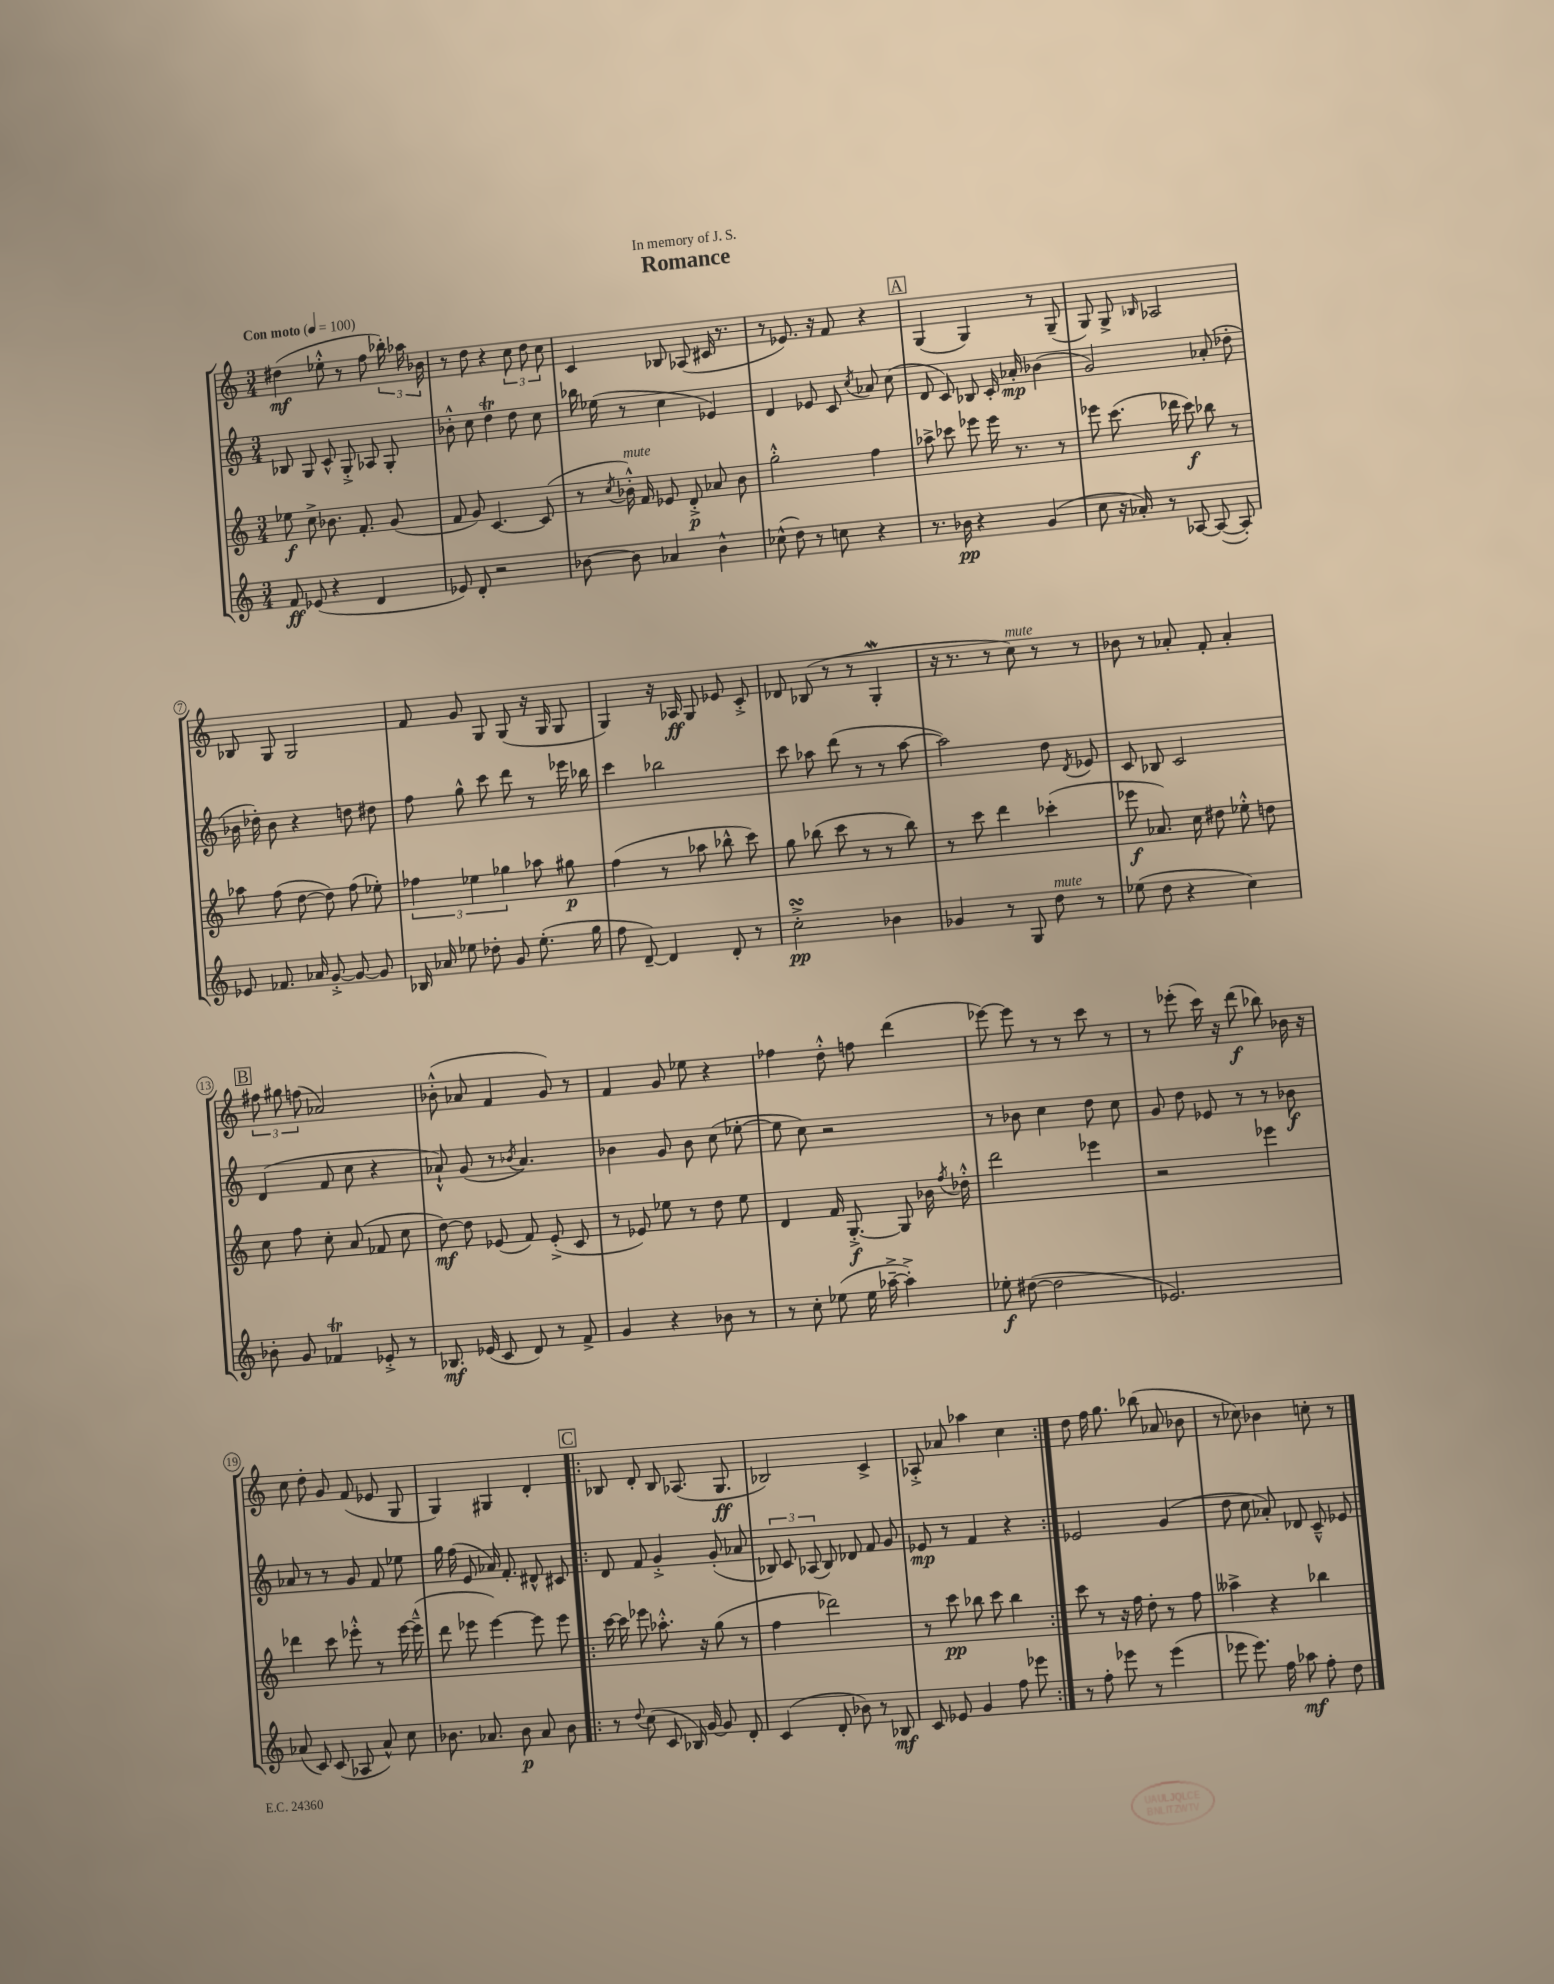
\header { title = "Romance" dedication = "In memory of J. S." }
<<
\new StaffGroup <<
\new Staff = "s0" {
    \clef treble \key c \major \numericTimeSignature \time 3/4 \tempo "Con moto" 4 = 100
    \autoBeamOff dis''4\mf( ees''8-.-^ r8 f''8 \tuplet 3/2 { bes''16-.) aes''16 bes'16 } |
    r8 d''8 r4 \tuplet 3/2 { c''8 d''8 c''8 } |
    c'4 bes8 aes8( cis'16 r8. |
    r8 ees'8.) r16 f'8 r4 |
    \mark \markup { \box "A" } g4( g4) r8 g8--( |
    g8) g8-> \grace { bes16 } aes2 |
    bes8 g8 g2 |
    f'8 g'8 g8 g8( r16 g16 g8 |
    g4) r16 aes16\ff g8 ees'8 c'8-.-> |
    des'8 bes8( r8 r8 g4-.\mordent |
    r16 r8. r8 c''8^\markup { \italic "mute" }) r8 r8 |
    bes'8 r8 aes'8-. f'8-. aes'4-. |
    \mark \markup { \box "B" } \tuplet 3/2 { fis''8 gis''8 f''8( } aes'2) |
    bes'8-.-^( aes'8 f'4 g'8) r8 |
    f'4 g'8 ees''8 r4 |
    fes''4 d''8-.-^ f''8 d'''4( |
    ees'''8~) ees'''8 r8 r8 c'''8 r8 |
    r8 ees'''8-.( c'''16) r16 d'''8\f( bes''8) bes'16 r16 |
    c''8 d''8-. g'8 f'8( ees'8 g8 |
    g4) gis4 d'4-. |
    \repeat volta 2 { \mark \markup { \box "C" } bes8 d'8-. bes8 aes8.( g8.\ff |
    bes2) c'4-> |
    aes8-.-> aes'8 aes''4 c''4 | }
    d''8 f''16 g''8. bes''8( aes'8 bes'8 |
    r8 ces''8) bes'4 c''8-. r8 \bar "|." |
}
\new Staff = "s1" {
    \clef treble \key c \major \numericTimeSignature \time 3/4
    \autoBeamOff bes8 g8 c'8-^ g8-.-> aes8 g8-. |
    bes'8-.-^ c''8 d''4\trill d''8 c''8 |
    bes''16 ees''16( r8 c''4 ees'4) |
    d'4 ees'8 c'8 \acciaccatura { c''8 } aes'8 c''8( |
    \mark \markup { \box "A" } d'8 c'8) bes8 c'16-. aes'16-.\mp bes'4( |
    g'2) aes'8-.( des''8-. |
    bes'16 des''16-.) bes'8 r4 d''8 dis''8 |
    f''8 g''8-^ c'''8 d'''8 r8 ees'''16 bes''16 |
    c'''4 bes''2 |
    c'''8 aes''8 d'''8( r8 r8 aes''8~ |
    aes''2) d''8 \acciaccatura { d'8 } ees'8 |
    c'8 bes8 c'2 |
    \mark \markup { \box "B" } d'4( f'8 c''8 r4 |
    aes'8-!-^) g'8( r8 \acciaccatura { bes'8 } aes'4.) |
    bes'4 g'8 bes'8 c''8( ees''8~-. |
    ees''8 c''8) r2 |
    r8 bes'8 c''4 d''8 c''8 |
    g'8 d''8 ees'8 r8 r8 bes'8\f |
    aes'8 r8 r8 g'8 f'8 ees''8 |
    g''16 f''16( e'8 aes'16) f'8.-. dis'8-^ cis'8 |
    \repeat volta 2 { \mark \markup { \box "C" } d'8 f'8 g'4-.-> g'8-.( aes'8 |
    \tuplet 3/2 { bes8) c'8 aes8( } bes8) des'8 f'8 g'8 |
    ees'8\mp r8 f'4 r4 | }
    ees'2 g'4( |
    d''8 c''8 aes'8-.) des'8 c'8---^ ees'8 \bar "|." |
}
\new Staff = "s2" {
    \clef treble \key c \major \numericTimeSignature \time 3/4
    \autoBeamOff ees''8\f c''8-> bes'8. f'8.-. g'8( |
    f'8 g'8) c'4.~ c'8( |
    r8 \acciaccatura { c''8 } bes'16-.-^^\markup { \italic "mute" }) f'16 ees'8 d'8-.->\p aes'8 bes'8 |
    g''2-.-^ f''4 |
    \mark \markup { \box "A" } aes''8-> ces'''8 ees'''8 ees'''16 r8. r8 |
    ees'''8 c'''8.( des'''16 c'''8\f) bes''8 r8 |
    aes''8 f''8( d''8~ d''8) f''8( ees''8-.) |
    \tuplet 3/2 { fes''4 ees''4 ges''4 } aes''8 gis''8\p |
    f''4( r8 aes''8 bes''8-^ c'''8) |
    g''8 bes''8( c'''8 r8 r8 bes''8) |
    r8 c'''8 d'''4 ces'''4-.( |
    ees'''8\f aes'8.) c''16 dis''8 ees''8-.-^ d''8 |
    \mark \markup { \box "B" } c''8 f''8 c''8-. a'8( fes'8 c''8 |
    d''8~\mf) d''8 ees'8( f'8) ees'8-.->( c'8 |
    r8 ees'8) ees''8 r8 d''8 ees''8 |
    d'4 f'16 g8.~-.->\f g8 bes'16 \acciaccatura { f''8 } des''16-.-^ |
    d'''2 ees'''4 |
    r2 ees'''4 |
    des'''4 c'''8 ees'''8-.-^ r8 ees'''16~ ees'''16---^( |
    d'''8 ees'''8 ees'''4~) ees'''8 ees'''8 |
    \repeat volta 2 { \mark \markup { \box "C" } c'''16~ c'''16 ees'''8 aes''8.-.-^ r16 g''8( r8 |
    f''4 des'''2) |
    r8 c'''8\pp bes''8 c'''8 bes''4 | }
    c'''8 r8 r16 f''16 d''8-. r8 f''8 |
    aeses''4-> r4 bes''4 \bar "|." |
}
\new Staff = "s3" {
    \clef treble \key c \major \numericTimeSignature \time 3/4
    \autoBeamOff f'8\ff ees'8( r4 d'4 |
    ees'8) d'8-. r2 |
    bes'8~ bes'8 aes'4 bes'4-^ |
    ces''8-^( d''8) r8 c''8 r4 |
    \mark \markup { \box "A" } r8. bes'16\pp r4 g'4( |
    c''8 r16 aes'16-.) r8 aes8~ aes8~( aes8-.) |
    ees'8 fes'8. aes'16 g'8~-.-> g'8~ g'8 |
    bes16 aes'16 ees''8 des''8-. g'8 ees''8.-.( g''16 |
    f''8 d'8~--) d'4 d'8-. r8 |
    c''2-.->\turn\pp bes'4 |
    ges'4 r8 g8 d''8^\markup { \italic "mute" } r8 |
    ees''8( d''8 r4 c''4) |
    \mark \markup { \box "B" } bes'8-. g'8 fes'4\trill ees'8-.-> r8 |
    bes8.\mf ees'16( c'8 d'8) r8 f'8-> |
    g'4 r4 bes'8 r8 |
    r8 c''8-. ees''8( ees''16 aes''16~---> aes''4-.->) |
    ees''8-.\f dis''8~( dis''2 |
    ees'2.) |
    aes'8( c'8) c'8( aes8 aes'8-^) c''8 |
    bes'8. aes'8. bes'8\p aes'8 bes'8 |
    \repeat volta 2 { \mark \markup { \box "C" } r8 \appoggiatura { d''8 } c''8( c'8 bes16) g'16~ g'8 d'8-. |
    c'4( d'8-. bes'8) r8 bes8\mf |
    c'8 ees'8 g'4 f''8 ees'''8 | }
    r8 f''8-. ees'''8 r8 ees'''4( |
    ees'''8 ees'''8.) f''16 aes''8\mf f''8-. d''8 \bar "|." |
}
>>
>>
\layout { \context { \Score \override BarNumber.stencil = #(make-stencil-circler 0.1 0.3 ly:text-interface::print) } }
